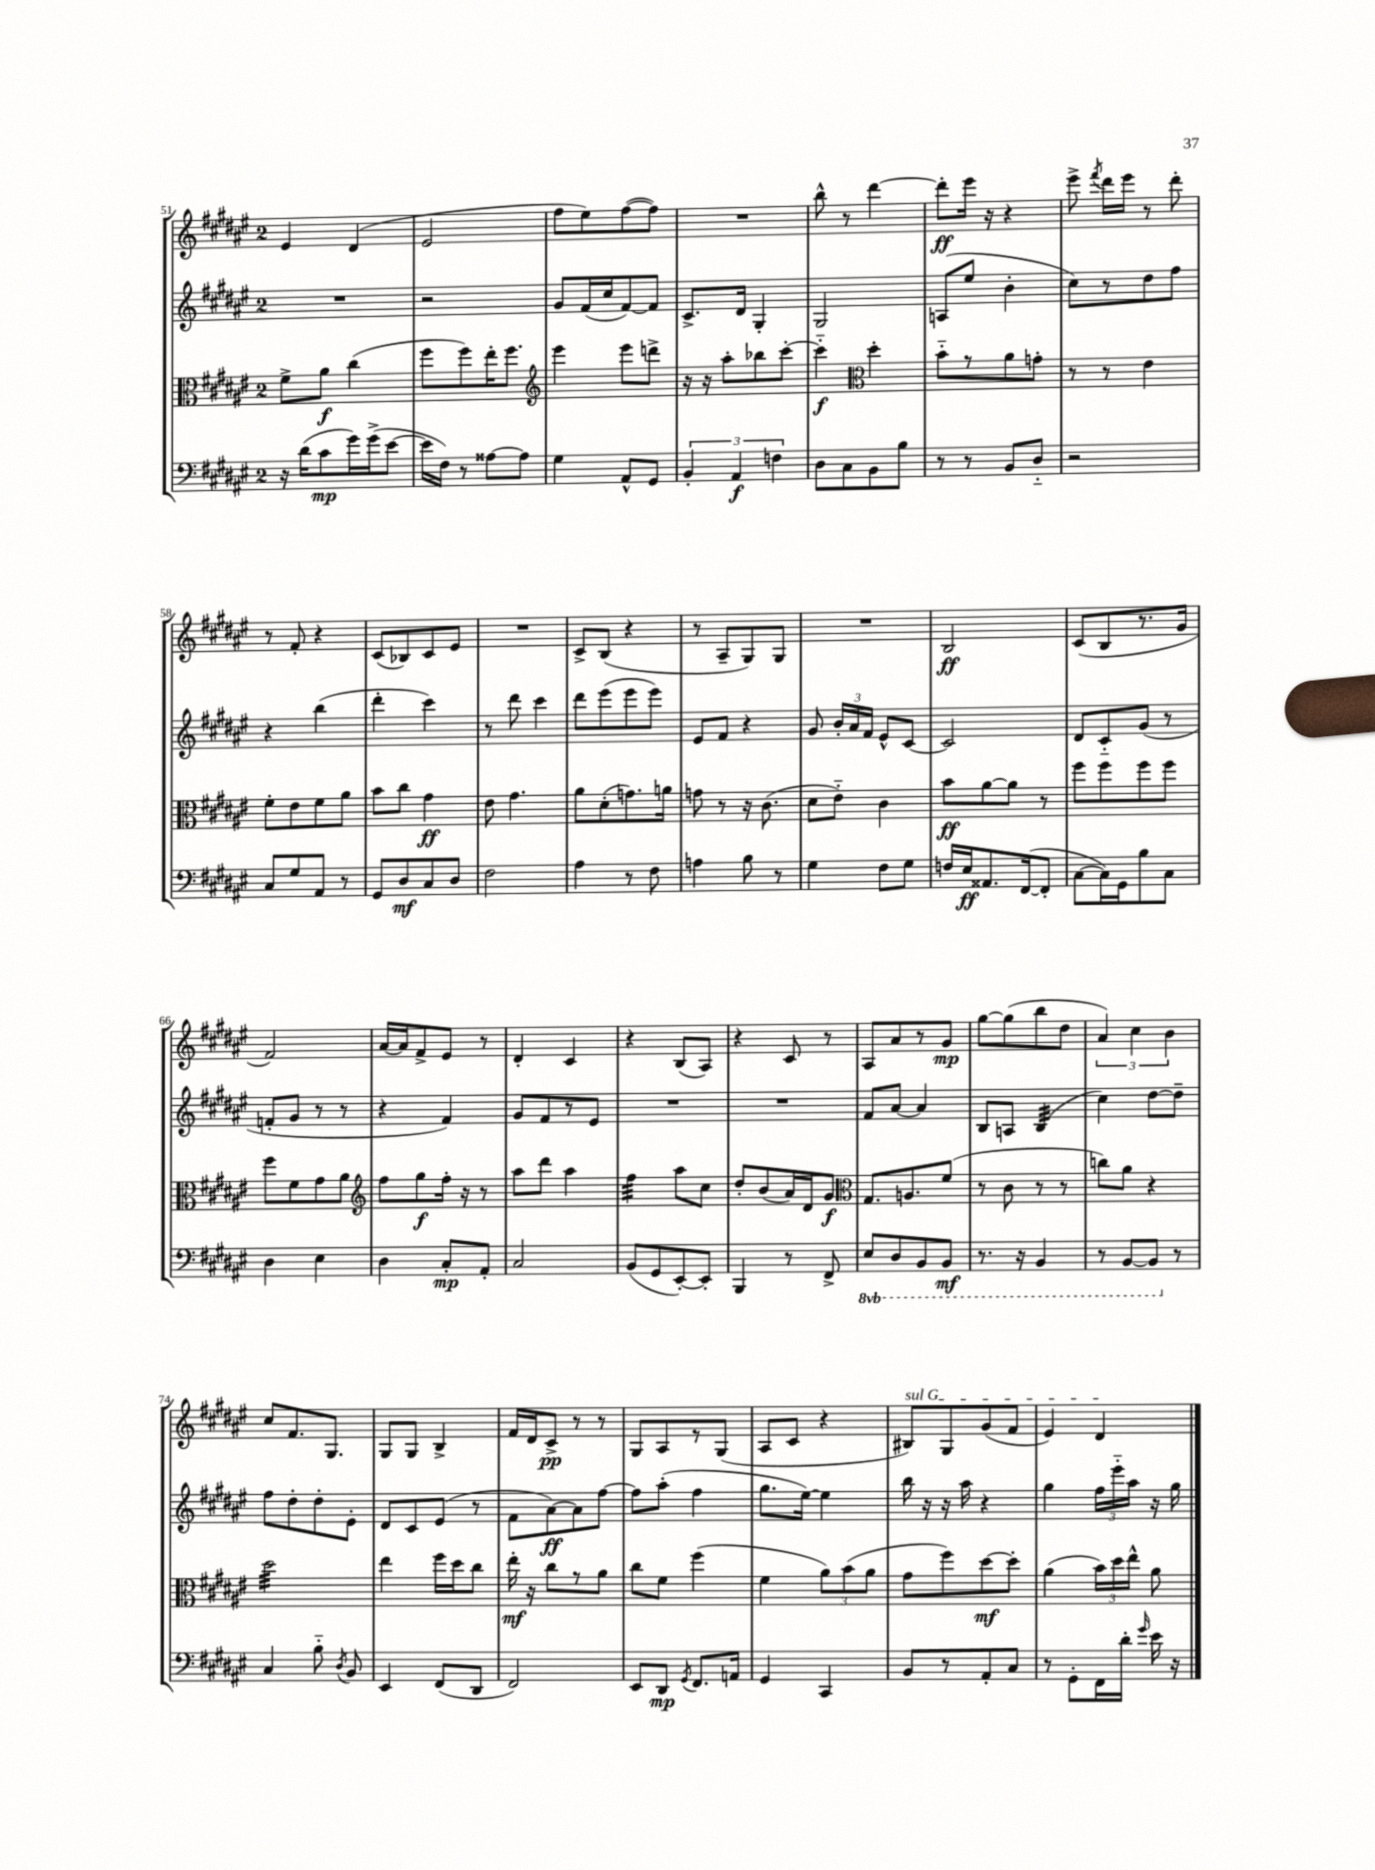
<<
\new StaffGroup <<
\new Staff = "s0" {
    \clef treble \key fis \major \once \override Staff.TimeSignature.style = #'single-digit \time 2/4
    \autoBeamOff eis'4 dis'4( |
    eis'2 |
    fis''8[ eis''8) fis''8~( fis''8]) |
    R2 |
    b''8-^ r8 dis'''4~ |
    dis'''8[-.\ff eis'''16] r16 r4 |
    eis'''8-> \acciaccatura { fis'''8 } dis'''16[ eis'''16] r8 dis'''8-. |
    r8 fis'8-. r4 |
    cis'8[( bes8) cis'8 eis'8] |
    R2 |
    cis'8[-> b8]( r4 |
    r8 ais8[-- gis8) gis8] |
    R2 |
    b2\ff |
    cis'8[( b8 r8. gis'16] |
    fis'2) |
    ais'16[~ ais'16 fis'8-> eis'8] r8 |
    dis'4-. cis'4 |
    r4 b8[( ais8]) |
    r4 cis'8 r8 |
    ais8[ ais'8 r8 gis'8]\mp |
    gis''8[~ gis''8( b''8 dis''8] |
    \tuplet 3/2 { ais'4) cis''4 b'4 } |
    cis''8[ fis'8. gis8.] |
    gis8[ gis8] b4-> |
    fis'16[ dis'16 cis'8]->\pp r8 r8 |
    gis8[ ais8 r8 gis8]( |
    ais8[ cis'8] r4 |
    \once \override TextSpanner.bound-details.left.text = \markup { \italic "sul G" } bis8[\startTextSpan) gis8 gis'8( fis'8] |
    eis'4) dis'4\stopTextSpan \bar "|." |
}
\new Staff = "s1" {
    \clef treble \key fis \major \once \override Staff.TimeSignature.style = #'single-digit \time 2/4
    \autoBeamOff R2 |
    r2 |
    gis'8[ fis'16( cis''16 fis'8~) fis'8] |
    cis'8.[-> dis'16] gis4-. |
    gis2 |
    a8[( eis''8] b'4-. |
    cis''8[) r8 dis''8 fis''8] |
    r4 b''4( |
    dis'''4-. cis'''4) |
    r8 dis'''8 cis'''4 |
    dis'''8[ eis'''8( eis'''8 eis'''8]) |
    eis'8[ fis'8] r4 |
    gis'8 \tuplet 3/2 { b'16[-. ais'16 fis'16] } eis'8[-^ cis'8]~ |
    cis'2 |
    dis'8[ cis'8-_ gis'8]( r8 |
    f'8[-. gis'8] r8 r8 |
    r4 fis'4) |
    gis'8[ fis'8 r8 eis'8] |
    R2 |
    R2 |
    fis'8[ ais'8]~ ais'4 |
    b8[ a8] b4:32( |
    cis''4) dis''8[~ dis''8]-- |
    fis''8[ dis''8-. dis''8-. eis'8]-. |
    dis'8[ cis'8 eis'8]( r8 |
    fis'8[ ais'8~\ff) ais'8 fis''8]~ |
    fis''8[ ais''8]-.( fis''4 |
    gis''8.[ eis''16]~) eis''4 |
    b''16 r16 r16 ais''16 r4 |
    gis''4 \tuplet 3/2 { fis''16[ eis'''16-_ ais''16] } r16 gis''16 \bar "|." |
}
\new Staff = "s2" {
    \clef alto \key fis \major \once \override Staff.TimeSignature.style = #'single-digit \time 2/4
    \autoBeamOff fis'8[-> ais'8]\f cis''4( |
    fis''8[ fis''8) eis''16-. fis''8.] |
    \clef treble eis'''4 eis'''8[ d'''8]-> |
    r16 r16 ais''8[-. bes''8 cis'''8]~-. |
    cis'''4-_\f \clef alto dis''4-. |
    b'8[-_ r8 ais'8 g'8]-. |
    r8 r8 eis'4 |
    fis'8[-. eis'8 fis'8 ais'8] |
    b'8[ cis''8] gis'4\ff |
    eis'8 gis'4. |
    ais'8[ dis'8-.( g'8.) a'16] |
    g'8 r8 r16 cis'8.( |
    dis'8[ eis'8]-_) cis'4 |
    b'8[\ff ais'8~ ais'8] r8 |
    fis''8[ fis''8 fis''8 fis''8] |
    fis''8[ fis'8 gis'8 ais'8] |
    \clef treble fis''8[ gis''8\f fis''16]-. r16 r8 |
    ais''8[ dis'''8] ais''4 |
    fis''4:32 ais''8[ cis''8] |
    dis''8[-. b'8( ais'16) dis'16 gis'8]\f |
    \clef alto gis8.[ a8. fis'8]( |
    r8 cis'8 r8 r8 |
    c''8[) ais'8] r4 |
    dis''2:32 |
    eis''4 fis''16[ dis''16 cis''8] |
    eis''16-.\mf r16 cis''8[ r8 ais'8] |
    cis''8[ fis'8] fis''4( |
    fis'4 \tuplet 3/2 { ais'8[) b'8( ais'8] } |
    gis'8[ fis''8) dis''8~\mf dis''8]-. |
    ais'4( \tuplet 3/2 { b'16[) dis''16 eis''16]-^ } ais'8 \bar "|." |
}
\new Staff = "s3" {
    \clef bass \key fis \major \once \override Staff.TimeSignature.style = #'single-digit \time 2/4 \set Staff.ottavationMarkups = #ottavation-simple-ordinals
    \autoBeamOff r16 dis'16[( cis'8\mp gis'16) gis'16->( eis'8]~ |
    eis'16[ fis16]) r8 aisis8[~ aisis8] |
    gis4 ais,8[-^ gis,8] |
    \tuplet 3/2 { b,4-. ais,4\f f4 } |
    dis8[ cis8 b,8 b8] |
    r8 r8 b,8[ dis8]-_ |
    r2 |
    cis8[ gis8 ais,8] r8 |
    gis,8[ dis8\mf cis8 dis8] |
    fis2 |
    ais4 r8 fis8 |
    a4 b8 r8 |
    gis4 fis8[ gis8] |
    f16[ eis16\ff aisis,8. fis,16~( fis,8]-. |
    cis8[~ cis16) gis,16 b8 cis8] |
    dis4 eis4 |
    dis4 cis8[-.\mp ais,8]-. |
    cis2 |
    b,8[( gis,8 eis,8~-.) eis,8]-. |
    b,,4 r8 fis,8-> |
    \ottava #-1 eis,8[ dis,8 b,,8 b,,8]\mf |
    r8. r16 b,,4 |
    r8 b,,8[~ b,,8] \ottava #0 r8 |
    cis4 b8-_ \acciaccatura { dis8 } b,8 |
    eis,4 fis,8[( dis,8] |
    fis,2) |
    eis,8[ dis,8]\mp \acciaccatura { gis,8 } fis,8.[ a,16] |
    gis,4 cis,4 |
    b,8[ r8 ais,8-. cis8] |
    r8 gis,8[-. fis,16 dis'16]-. \grace { gis'16 } eis'16 r16 \bar "|." |
}
>>
>>
\layout { \context { \Score currentBarNumber = #51 } }
